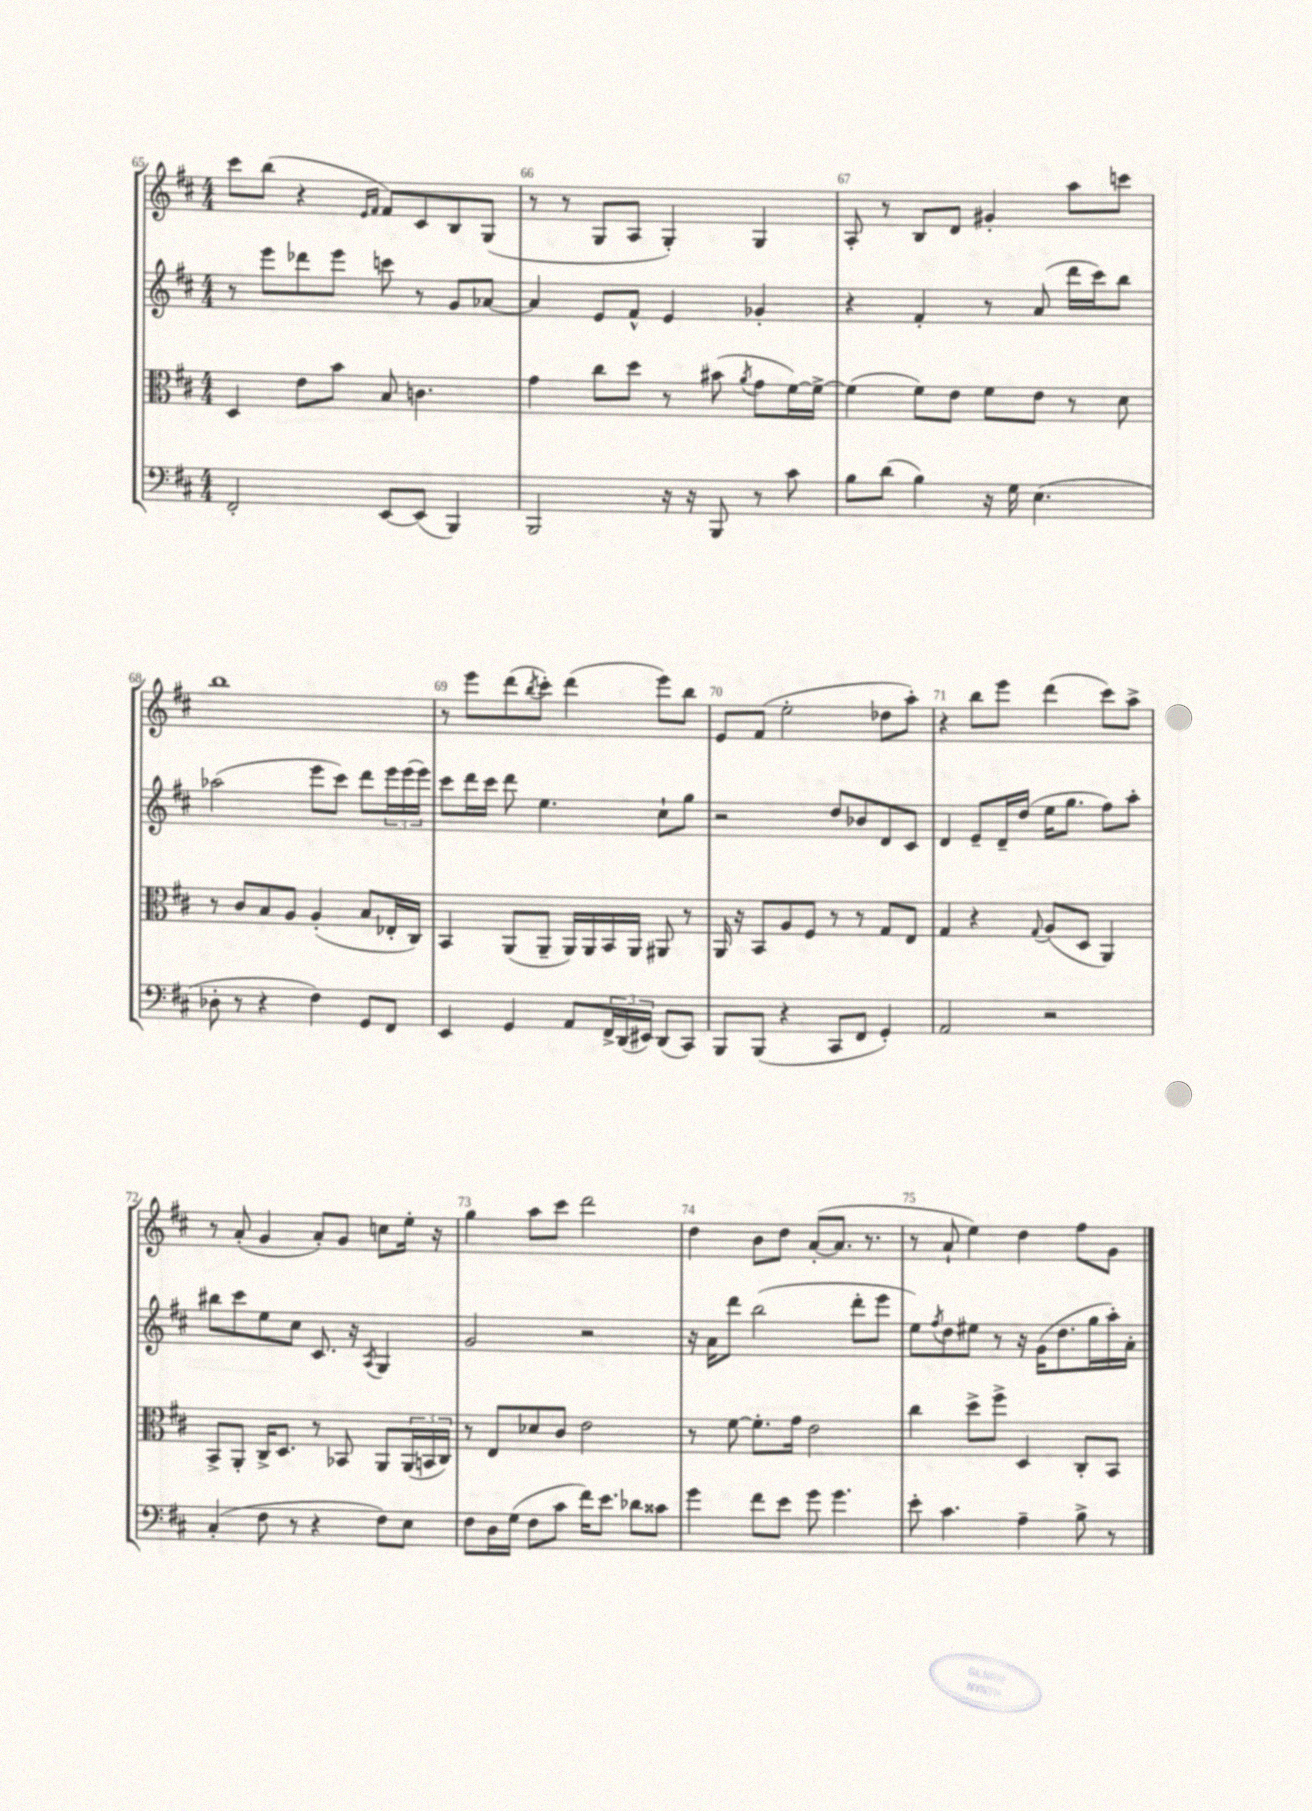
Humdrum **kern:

**kern	**kern	**kern	**kern
*staff4	*staff3	*staff2	*staff1
*clefF4	*clefC3	*clefG2	*clefG2
*k[f#c#]	*k[f#c#]	*k[f#c#]	*k[f#c#]
*M4/4	*M4/4	*M4/4	*M4/4
2FF#'/	4D/	8r	8ccc#\L
.	.	8eee\L	(8bb\J
.	8e\L	8ddd-\	4r
.	8b\J	8eee\J	.
.	.	.	16qqe/LL
.	.	.	16qqf#/JJ
[8EE/L	8B/	8ccc\	8f#/L)
(8EE/]J	4.c\	8r	8c#/
4BBB/)	.	8g/L	8B/
.	.	[8a-/J	(8G/J
=	=	=	=
2BBB/	4g\	4a-/]	8r
.	.	.	8r
.	8cc#\L	8e/L	8G/L
.	8dd\J	8f#^^/J	8A/J
16r	8r	4e/	4G'/)
16r	.	.	.
8BBB/	(8b#\	.	.
.	8qa/	.	.
8r	8g\L	4g-'/	4G/
8c#\	[16f#\L)	.	.
.	16f#^\_JJ	.	.
=	=	=	=
8B\L	(4f#\]	4r	8A'/
(8d\J	.	.	8r
4B\)	8f#\L)	4f#'/	8B/L
.	8e\J	.	8d/J
16r	8f#\L	8r	4g#'/
16G\	.	.	.
(4.E\	8e\J	(8a/	.
.	8r	16ddd\LL	8aa\L
.	.	16ccc#\J)	.
.	8d\	8bb\J	8ccc\J
=	=	=	=
8D-'\	8r	(2aa-\	1bb
8r	8c#/L	.	.
4r	8B/	.	.
.	8A/J	.	.
4F#\)	(4A'/	8eee\L	.
.	.	8ccc#\J)	.
8GG/L	8B/L	8ddd\L	.
8FF#/J	16E-'/L	24eee\L	.
.	.	(24eee\	.
.	16C#/JJ)	.	.
.	.	24eee\JJ)	.
=	=	=	=
4EE/	4BB/	8ccc#\L	8r
.	.	16ddd\L	8eee\L
.	.	16ccc#\JJ	.
4GG/	(8AA/L	8ddd\	(8ddd\
.	.	.	8qbb/
.	8AA~/J	4.ee\	8ccc#'\J)
8AA/L	16AA/LL)	.	(4ddd\
.	16AA/	.	.
24FF#^/L	16BB/	.	.
(24DD/	.	.	.
.	16AA/JJ	.	.
24EE#/JJ)	.	.	.
(8DD/L	8AA#/	8cc#`\L	8eee\L)
8CC#/J)	8r	8gg\J	8bb\J
=	=	=	=
8BBB/L	16AA/	2r	8e/L
.	16r	.	.
(8BBB/J	8BB/L	.	(8f#/J
4r	8A/	.	2ee'\
.	8F#/J	.	.
8CC#/L	8r	8dd/L	.
8FF#/J	8r	8b-/	.
4GG'/)	8G/L	8d/	8dd-\L
.	8E/J	8c#/J	8aa'\J)
=	=	=	=
2AA/	4G/	4d/	4r
.	4r	8e~/L	8bb\L
.	.	16d~/L	8eee\J
.	.	(16dd/JJ	.
.	8qqG/	.	.
2r	(8A/L	16ee\LK	(4ddd\
.	.	8.gg\J	.
.	8D/J	.	.
.	4AA/)	8ff#\L)	8ccc#\L)
.	.	8aa'\J	8aa^\J
=	=	=	=
(4C#'/	8BB^/L	8bb#\L	8r
.	8AA'/J	8ccc#\	(8a'/
8F#\	16C#^/LK	8ee\	4g/
.	8.D/J	.	.
8r	.	8cc#\J	.
4r	8r	8.c#/	8a'/L)
.	8BB-/	.	8g/J
.	.	16r	.
.	.	8qA/	.
8F#\L)	8AA/L	4G/	8cc\L
8E\J	(24AA/L	.	16ee'\Jk
.	24BB/	.	.
.	.	.	16r
.	24C#/JJ)	.	.
=	=	=	=
8F#\L	8r	2g/	4gg\
16D\L	8E/L	.	.
(16G\JJ	.	.	.
8F#\L	8d-/	.	8aa\L
8c#\J	8c#/J	.	8ccc#\J
16f#\LK)	2e\	2r	2ddd\
8.e\J	.	.	.
8d-\L	.	.	.
8c##\J	.	.	.
=	=	=	=
4g\	8r	16r	4dd\
.	.	16a\LK	.
.	[8f#\	8ddd\J	.
8f#\L	8.f#'\]L	(2bb\	8b\L
8e\J	.	.	8dd\J
.	16g\Jk	.	.
8g\	2e\	.	([8a'/L
4.g\	.	.	8.a/]J
.	.	8ddd'\L	.
.	.	.	8.r
.	.	8eee\J	.
=	=	=	=
8e'\	4cc#\	8ee\L)	8r
.	.	8qff#/	.
4.c#\	.	8dd\	8a`/
.	8dd^\L	8ee#\J	4ee\)
.	8ff#^\J	8r	.
4A~\	4D/	16r	4dd\
.	.	(16g\LK	.
.	.	8.dd\	.
8B^\	8C#'/L	.	8ff#\L
.	.	16gg\L	.
8r	8BB/J	16aa'\)	8g\J
.	.	16a'\JJ	.
==	==	==	==
*-	*-	*-	*-
